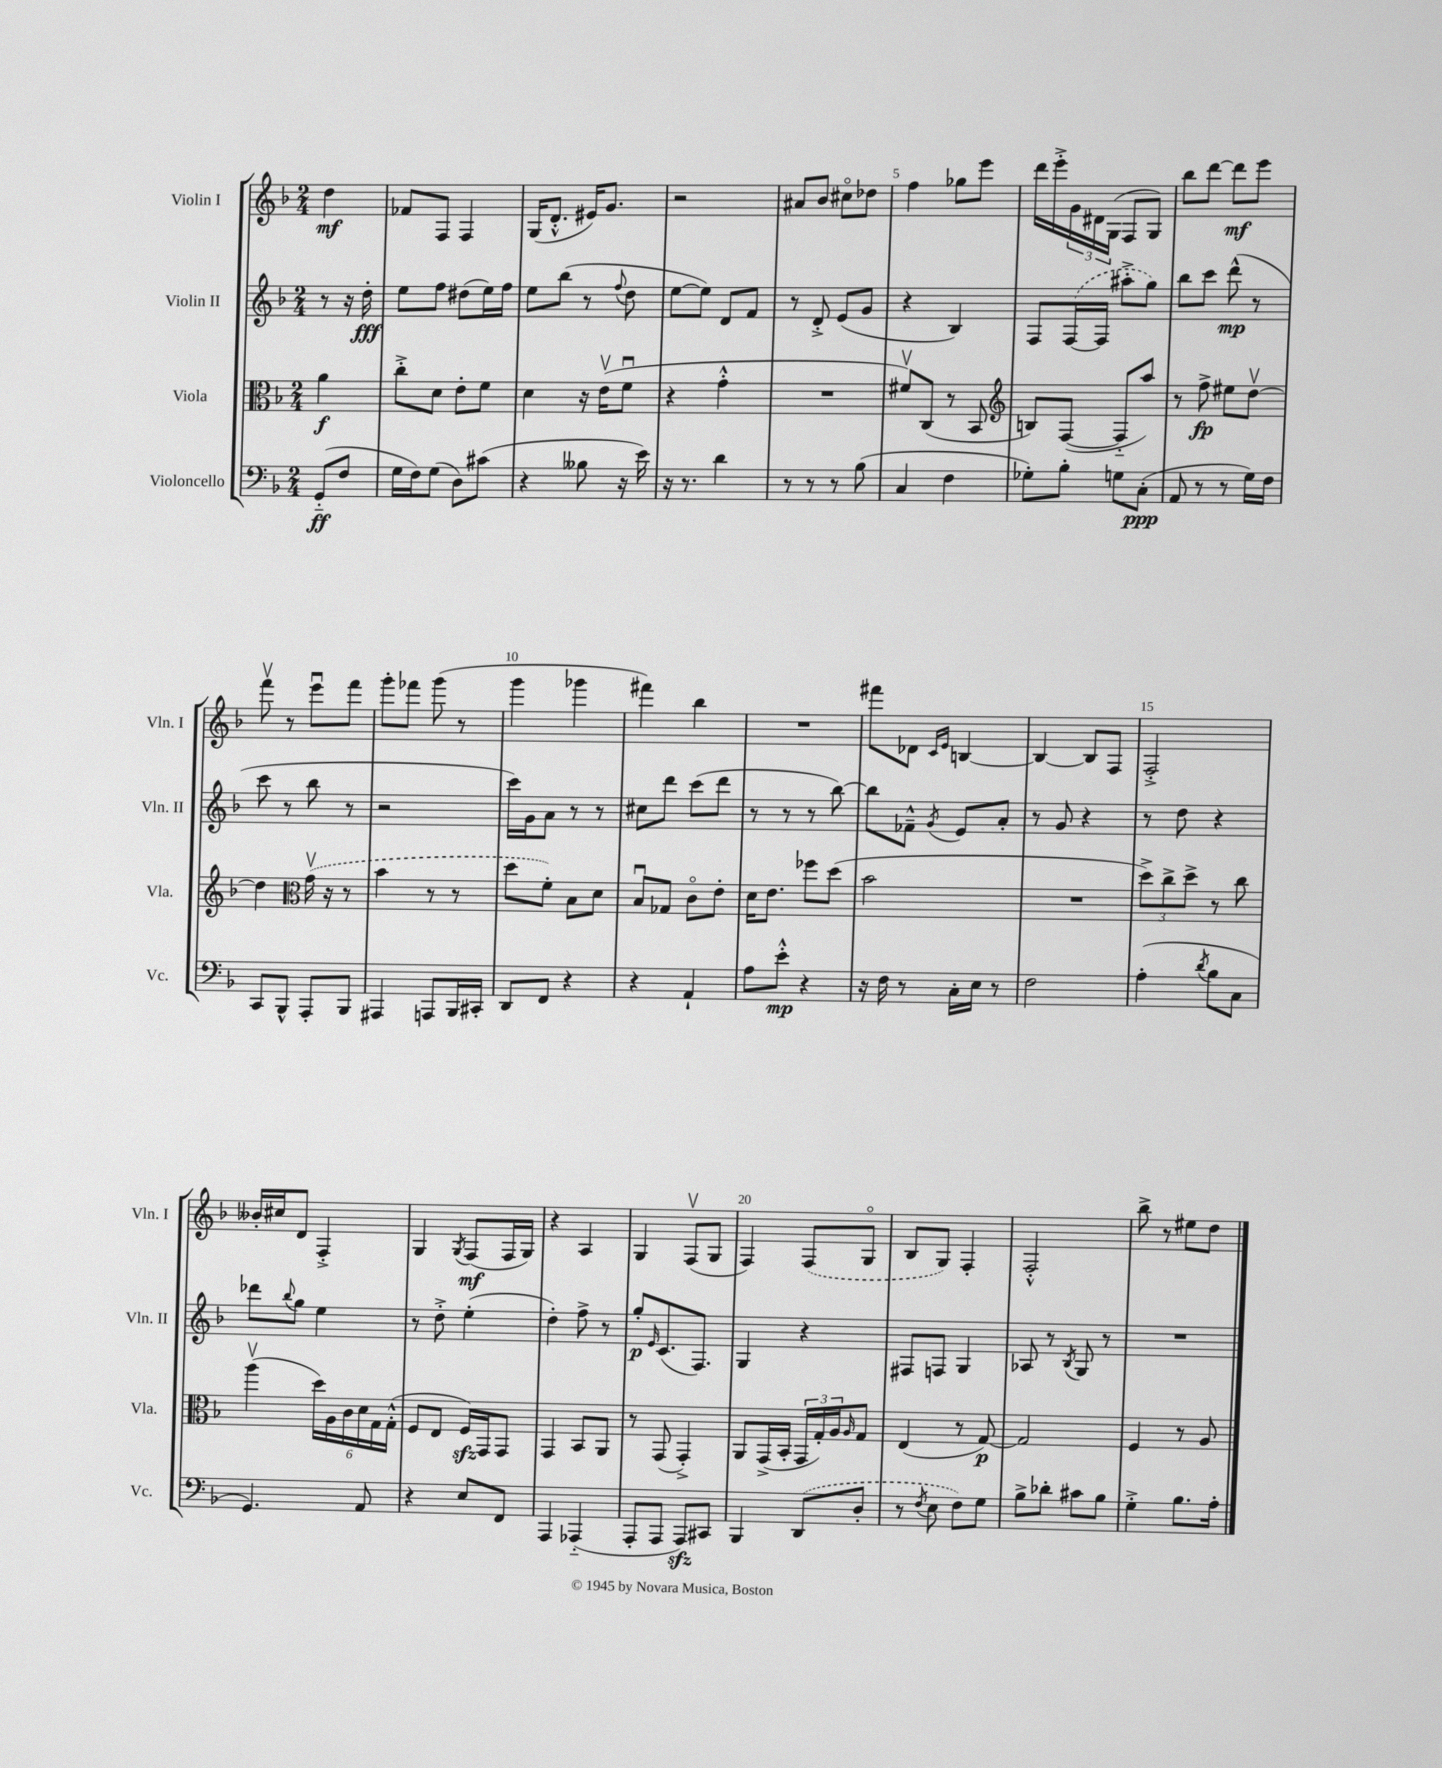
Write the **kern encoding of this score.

**kern	**kern	**kern	**kern
*staff4	*staff3	*staff2	*staff1
*clefF4	*clefC3	*clefG2	*clefG2
*k[b-]	*k[b-]	*k[b-]	*k[b-]
*M2/4	*M2/4	*M2/4	*M2/4
(8GG'~/L	4a\	8r	4dd\
8F/J	.	16r	.
.	.	16dd'\	.
=	=	=	=
16G\LL	8cc'^\L	8ee\L	8f-/L
16F\J)	.	.	.
(8G\J	8d\J	8ff\J	8F/J
8D\L)	8e'\L	(8dd#\L	4F/
(8c#\J	8f\J	16ee\L)	.
.	.	16ff\JJ	.
=	=	=	=
4r	4d\	8ee\L	(16G/LK
.	.	.	8.d'^^/J
.	.	(8bb-\J	.
8B--\	16r	8r	16e#/LK)
.	(16ev\LK	.	8.g/J
.	.	8qqff/	.
16r	8fu\J	8dd\	.
16e\)	.	.	.
=	=	=	=
16r	4r	[8ee\L	2r
8.r	.	.	.
.	.	8ee\]J)	.
4d\	4g'^^\	8d/L	.
.	.	8f/J	.
=	=	=	=
8r	2r	8r	8a#/L
8r	.	8d'^/	8b-/J
8r	.	(8e/L	8cc#o\L
(8B-\	.	8g/J	8dd-\J
=	=	=	=
4C/	8f#v/L)	4r	4ff\
.	(8C/J	.	.
4F\	8r	4B-/)	8gg-\L
.	8BB-/	.	8eee\J
=	=	=	=
*	*clefG2	*	*
8G-'\L)	8B/L)	8F/L	16ddd\LL
.	.	.	16eee'^\
8B-'\J	([8F/J	([16F/L	24g\
.	.	.	24d#\
.	.	16F/]JJ	.
.	.	.	(24G\JJ
8G\L	8F'~/]L	8aa#'^\L	8F/L
(8C'\J	8aa/J)	8gg\J)	8G/J)
=	=	=	=
8AA/	8r	8bb-\L	8bb-\L
8r	8ff^\	8ccc\J	[8ddd\J
8r	8ee#\L	(8ddd^^\	8ddd\]L
16G\LL)	[8ddv\J	8r	8eee\J
16F\JJ	.	.	.
=	=	=	=
8CC/L	4dd\]	8ccc\	8fffv\
8BBB-^^/J	.	8r	8r
*	*clefC3	*	*
8AAA'/L	(16gv\	8bb-\	8eeeu\L
.	16r	.	.
8BBB-/J	8r	8r	8fff\J
=	=	=	=
4AAA#/	4b-\	2r	8ggg'\L
.	.	.	8fff-\J
8AAA/L	8r	.	(8ggg\
16BBB-/L	8r	.	8r
16CC#'/JJ	.	.	.
=	=	=	=
8DD/L	8dd\L	16ccc\LL)	4ggg\
.	.	16g\J	.
8FF/J	8f'\J)	8a\J	.
4r	8B-\L	8r	4ggg-\
.	8d\J	8r	.
=	=	=	=
4r	8B-u/L	8cc#\L	4fff#\)
.	8G-/J	8ddd\J	.
4AA`/	8co\L	(8ccc\L	4bb-\
.	8e'\J	8ddd\J	.
=	=	=	=
8A\L	16d\LK	8r	2r
.	8.e\J	.	.
8e'^^\J	.	8r	.
4r	8ff-\L	8r	.
.	(8dd\J	[8bb-\)	.
=	=	=	=
16r	2b-\	8bb-\]L	8fff#\L
16F\	.	.	.
8r	.	8f-~^^\J	8d-\J
.	.	.	16qqc/LL
.	.	8qg/	16qqe/JJ
16C'\LL	.	8e/L	[4B/
16E\JJ	.	.	.
8r	.	8a'/J	.
=	=	=	=
2F\	2r	8r	4B/_
.	.	8g/	.
.	.	4r	8B/]L
.	.	.	8F/J
=	=	=	=
(4A'\	12dd^\L)	8r	2F'^/
.	12cc^\	.	.
.	.	8dd\	.
.	12dd^\J	.	.
8qd/	.	.	.
8B-\L	8r	4r	.
8C\J	8cc\	.	.
=	=	=	=
4.GG/)	(4aav\	8ddd-\L	16b--'/LL
.	.	.	16cc#/J
.	.	8qqbb-/	.
.	.	8gg\J	8d/J
.	24dd\LL)	4ee\	4F'^/
.	24A\	.	.
.	24c\	.	.
8AA/	24d\	.	.
.	24G\	.	.
.	(24G'^^\JJ	.	.
=	=	=	=
4r	8F/L	8r	4G/
.	8E/J	8dd'^\	.
.	.	.	8qG/
8E/L	16F/LL)	(4ee'\	(8F/L
.	16GG/J	.	.
8FF/J	8GG/J	.	16F/L
.	.	.	16G/JJ)
=	=	=	=
4AAA/	4GG/	4dd'\)	4r
(4AAA-'~/	8BB-/L	8ff^\	4A/
.	8AA/J	8r	.
=	=	=	=
8AAA'/L	8r	8gg'/L	4G/
.	.	16qqe/	.
8AAA/J	(8GG/	(8.c/	.
8AAA/L)	4GG'^/)	.	(8Fv/L
.	.	8.F/J)	.
8CC#/J	.	.	8G/J
=	=	=	=
4BBB-/	8AA/L	4G/	4F/)
.	(16GG^/L	.	.
.	16BB-'/JJ	.	.
(8DD/L	24GG/LL	4r	(8F/L
.	24G'/)	.	.
.	24A/J	.	.
.	16qqA/	.	.
8D'/J	8G/J	.	8Go/J
=	=	=	=
8r	(4E/	8F#/L	8B-/L
8qF/	.	.	.
8E\	.	8F/J	8G/J)
8F\L)	8r	4G/	4F'/
8G\J	[8G/)	.	.
=	=	=	=
8B-^\L	2G/]	8A-/	2F'^^/
8d-'\J	.	8r	.
.	.	8qB-/	.
8c#\L	.	8G/	.
8B-\J	.	8r	.
=	=	=	=
4G'^\	4F/	2r	8bb-^\
.	.	.	8r
8.B-\L	8r	.	8ee#\L
.	8A/	.	8dd\J
16A'\Jk	.	.	.
==	==	==	==
*-	*-	*-	*-
